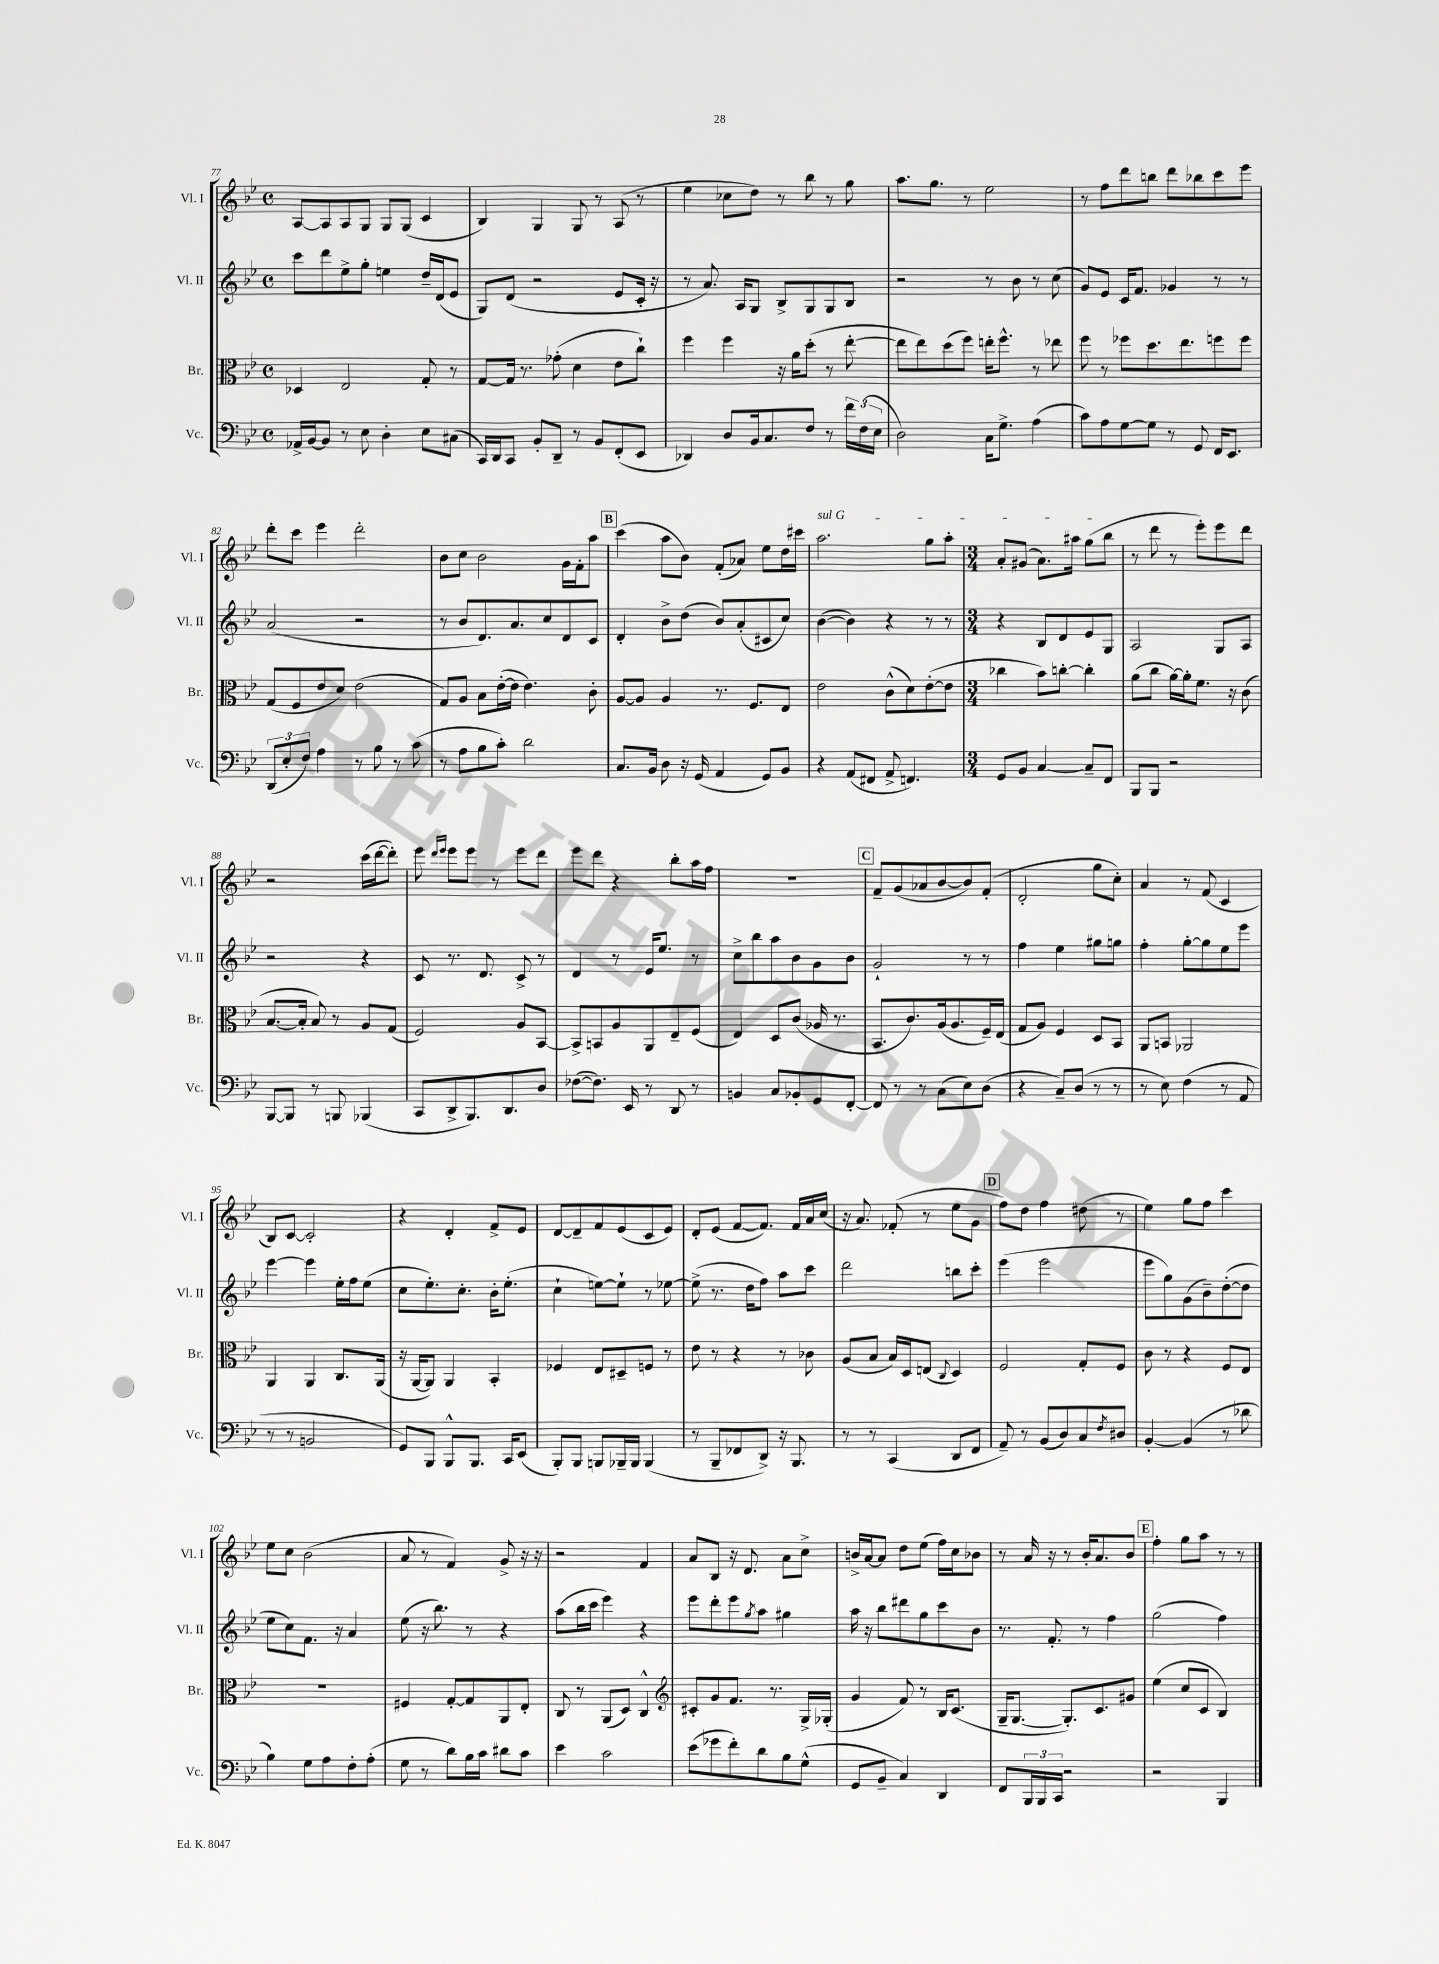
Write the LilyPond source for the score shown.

<<
\new StaffGroup <<
\new Staff = "s0" \with { instrumentName = "Vl. I" shortInstrumentName = "Vl. I" } {
    \clef treble \key bes \major \defaultTimeSignature \time 4/4
    a8~ a8 a8 g8 g8 g8( c'4 |
    bes4) g4 g8 r8 a8( r8 |
    ees''4 ces''8 d''8) r8 bes''8 r8 g''8 |
    a''8. g''8. r8 ees''2 |
    r8 f''8 d'''8 b''8 d'''8 bes''8 c'''8 ees'''8 |
    d'''8-. c'''8 ees'''4 d'''2-. |
    bes'8 c''8 bes'2 g'16 f'16-. a''8 |
    \mark \markup { \box "B" } c'''4( a''8 bes'8) f'8-.( aes'8) ees''8 d''16 cis'''16 |
    \once \override TextSpanner.bound-details.left.text = \markup { \italic "sul G" } a''2.\startTextSpan g''8 a''8-. |
    \numericTimeSignature \time 3/4 a'8-. gis'8( a'8.) ais''16 g''8( bes''8\stopTextSpan |
    r8 d'''8 r8 ees'''8-.) ees'''8 d'''8 |
    r2 c'''16( d'''16~ d'''8-.) |
    ees'''8 \grace { d'''16 ees'''16 } ees'''8 ees'''8 r8 ees'''8 d'''8 |
    ees'''8 d'''8 r4 bes''8-. a''16 f''16 |
    R2. |
    \mark \markup { \box "C" } f'8-- g'8( aes'8 bes'8~ bes'8) f'8-.( |
    d'2-. g''8 c''8-.) |
    a'4 r8 f'8( c'4 |
    bes8) c'8~ c'2-. |
    r4 d'4-. f'8-> ees'8 |
    d'8~ d'8-- f'8 ees'8( c'8 ees'8) |
    d'8-. ees'8( f'8~ f'8.) f'16 a'16 c''16( |
    r16 a'8.) fes'8-.( r8 ees''8 g'8 |
    \mark \markup { \box "D" } f''8) d''8 f''4 dis''8( r8 |
    ees''4) g''8 f''8 c'''4 |
    ees''8 c''8 bes'2( |
    a'8 r8 f'4) g'8-> r16 r16 |
    r2 f'4 |
    a'8 bes8 r16 d'8. a'8 c''8-> |
    b'16-> a'16~ a'8 d''8 ees''8( f''16) c''16 bes'8 |
    r8 a'16 r16 r8 bes'16-. a'8. bes'8 |
    \mark \markup { \box "E" } f''4-. g''8 a''8 r8 r8 \bar "|." |
}
\new Staff = "s1" \with { instrumentName = "Vl. II" shortInstrumentName = "Vl. II" } {
    \clef treble \key bes \major \defaultTimeSignature \time 4/4
    c'''8 d'''8 ees''8-> g''8-. e''4 d''16-- d'16( ees'8 |
    g8) d'8( r2 ees'8 c'16-. r16 |
    r8 a'8.) a16 g8 bes8-> g8 g8 bes8 |
    r2 r8 bes'8 r8 c''8( |
    g'8) ees'8 c'16 f'8. ges'4 r8 r8 |
    a'2( r2 |
    r8 bes'8 d'8.) a'8. c''8 d'8 c'8 |
    \mark \markup { \box "B" } d'4-. bes'8-> d''8( bes'8) a'8-.( cis'8 c''8) |
    bes'4~( bes'4) r4 r8 r8 |
    \numericTimeSignature \time 3/4 r4 bes8 d'8 ees'8 g8 |
    a2 g8 a8 |
    r2 r4 |
    c'8 r8. d'8. c'8-> r8 |
    d'4 r8 ees'16 ees''8. r8 |
    c''8-> bes''8 a''8 bes'8 g'8 bes'8 |
    \mark \markup { \box "C" } g'2-! r8 r8 |
    f''4 ees''4 gis''8 g''8 |
    f''4-. g''8~-. g''8 ees''8 ees'''8 |
    ees'''4~ ees'''4 ees''16-. f''16 ees''8( |
    c''8 ees''8.-.) c''8.-. bes'16-. ees''8.-.( |
    c''4-! e''8~) e''8-! r8 ees''8~ |
    ees''8->( r8. d''16 f''8) a''8 c'''8 |
    d'''2 b''8 c'''8-. |
    \mark \markup { \box "D" } ees'''4( ees'''2 |
    ees'''8 g''8) g'8( bes'8--) d''8~-.( d''8 |
    ees''8 c''8) f'8. r16 a'4 |
    ees''8( r16 bes''8.) r8 r4 |
    a''8( bes''16 c'''16 ees'''4) r4 |
    ees'''8 d'''8-. ees'''8 \acciaccatura { g''8 } a''8 gis''4 |
    a''16 r16 bes''8 dis'''8 g''8 c'''8 bes'8 |
    r8. f'8.-. r8 f''4 |
    \mark \markup { \box "E" } g''2( f''4) \bar "|." |
}
\new Staff = "s2" \with { instrumentName = "Br." shortInstrumentName = "Br." } {
    \clef alto \key bes \major \defaultTimeSignature \time 4/4
    des4 ees2 g8-. r8 |
    g8~ g16 r8. ges'8-.( d'4 ees'8 c''8-!) |
    f''4 f''4 r16 a'16 d''8-.( r8 ees''8~-. |
    ees''8 ees''8) d''8( f''8) e''16-. f''8.-^ r8 ees''8 |
    f''8 r8 fes''8 d''8. ees''8. f''8 f''8 |
    g8( f8 ees'8 d'8) ees'2( |
    g8) a8 bes8 ees'16~-.( ees'16 ees'4.) c'8-. |
    \mark \markup { \box "B" } a8~ a8 a4 r8. f8. ees8 |
    ees'2 c'8-^( d'8) ees'8~-.( ees'8 |
    \numericTimeSignature \time 3/4 ces''4 bes'8) c''8~-. c''4-. |
    a'8( c''8 a'16~) a'16-. f'8. r16 c'8( |
    bes8.~ bes16-. bes8) r8 a8 g8( |
    f2) a8 bes,8~ |
    bes,8-> b,8 a8 a,8 ees8-- f8( |
    ees4) d8 c'8( aes16 r8. |
    \mark \markup { \box "C" } bes,8. c'8.) a16( a8. f16--) ees16( |
    g8 a8) f4 d8 bes,8 |
    a,8 b,8 aes,2 |
    a,4 a,4 c8. a,16( |
    r16 a,16~ a,8) a,4 bes,4-. |
    fes4 ees8 dis8-- f8 r8 |
    ees'8 r8 r4 r8 ces'8 |
    a8( bes8 bes16) d16 e8( \appoggiatura { c8 } d4) |
    \mark \markup { \box "D" } f2 g8-. f8 |
    c'8 r8 r4 f8 ees8 |
    R2. |
    fis4 g8~-. g8 a,8 ees8-. |
    c8 r8 a,8( d8) c4-^ |
    \clef treble cis'8-. g'8 f'8. r8. g16-> ges16-.( |
    g'4 f'8) r8 bes16 c'8.( |
    g16-- g8.~ g8.-.) c'8. gis'8 |
    \mark \markup { \box "E" } ees''4( c''8 c'8 bes4) \bar "|." |
}
\new Staff = "s3" \with { instrumentName = "Vc." shortInstrumentName = "Vc." } {
    \clef bass \key bes \major \defaultTimeSignature \time 4/4
    aes,16-> bes,16~ bes,8 r8 ees8 d4-. ees8 cis8( |
    c,16) d,16 c,8 bes,8-. d,8-- r8 bes,8 f,8-.( ees,8 |
    des,4) d8 bes,16 c8. f8 r8 \tuplet 3/2 { f'16 f16( ees16 } |
    d2) c16 g8.-> a4( |
    c'8) a8 g8~ g8 r8 g,8 f,16 ees,8. |
    \tuplet 3/2 { d,8( ees8-. f8) } a4 r8 bes8 r8 c'8( |
    r8 a8 bes8 c'8-.) d'2 |
    \mark \markup { \box "B" } c8. bes,16 d8 r16 g,16( a,4 g,8) bes,8 |
    r4 a,8( fis,8 a,8-> f,4.) |
    \numericTimeSignature \time 3/4 g,8 bes,8 c4~ c8-- f,8 |
    bes,,8 bes,,8 r2 |
    bes,,8~ bes,,8 r8 b,,8 bes,,4( |
    c,8 d,8-> bes,,8.) d,8. d8 |
    fes8~( fes8.) ees,16 r8 d,8 r8 |
    b,4 c8 bes,8-. g,8 f,8~-. |
    \mark \markup { \box "C" } f,8 r8 r8 c8( ees8) d8( |
    r4 c8--) d8( r8 r8 |
    r8 ees8) f4( r8 a,8 |
    r8 r8 b,2 |
    g,8) bes,,8 bes,,8-^ bes,,8. c,16 ees,8( |
    bes,,8-.) bes,,8 b,,8 bes,,16-- bes,,16 bes,,4( |
    r8 bes,,8-- fes,8 d,8->) r16 bes,,8. |
    r8 r8 c,4( d,8 f,8 |
    \mark \markup { \box "D" } a,8--) r8 bes,8( d8) c8 \acciaccatura { f8 } dis8 |
    bes,4~-. bes,4( r8 des'8 |
    bes4) g8 a8 f8-. a8-.( |
    g8 r8 d'8) bes16 c'16 dis'8 c'8 |
    ees'4 c'2 |
    ees'8( ges'8 f'8-.) d'8 bes8 g8-^( |
    g,8 bes,8-- c4) d,4 |
    f,8 \tuplet 3/2 { bes,,16 bes,,16 c,16 } r2 |
    \mark \markup { \box "E" } r2 bes,,4 \bar "|." |
}
>>
>>
\layout { \context { \Score currentBarNumber = #77 } }
